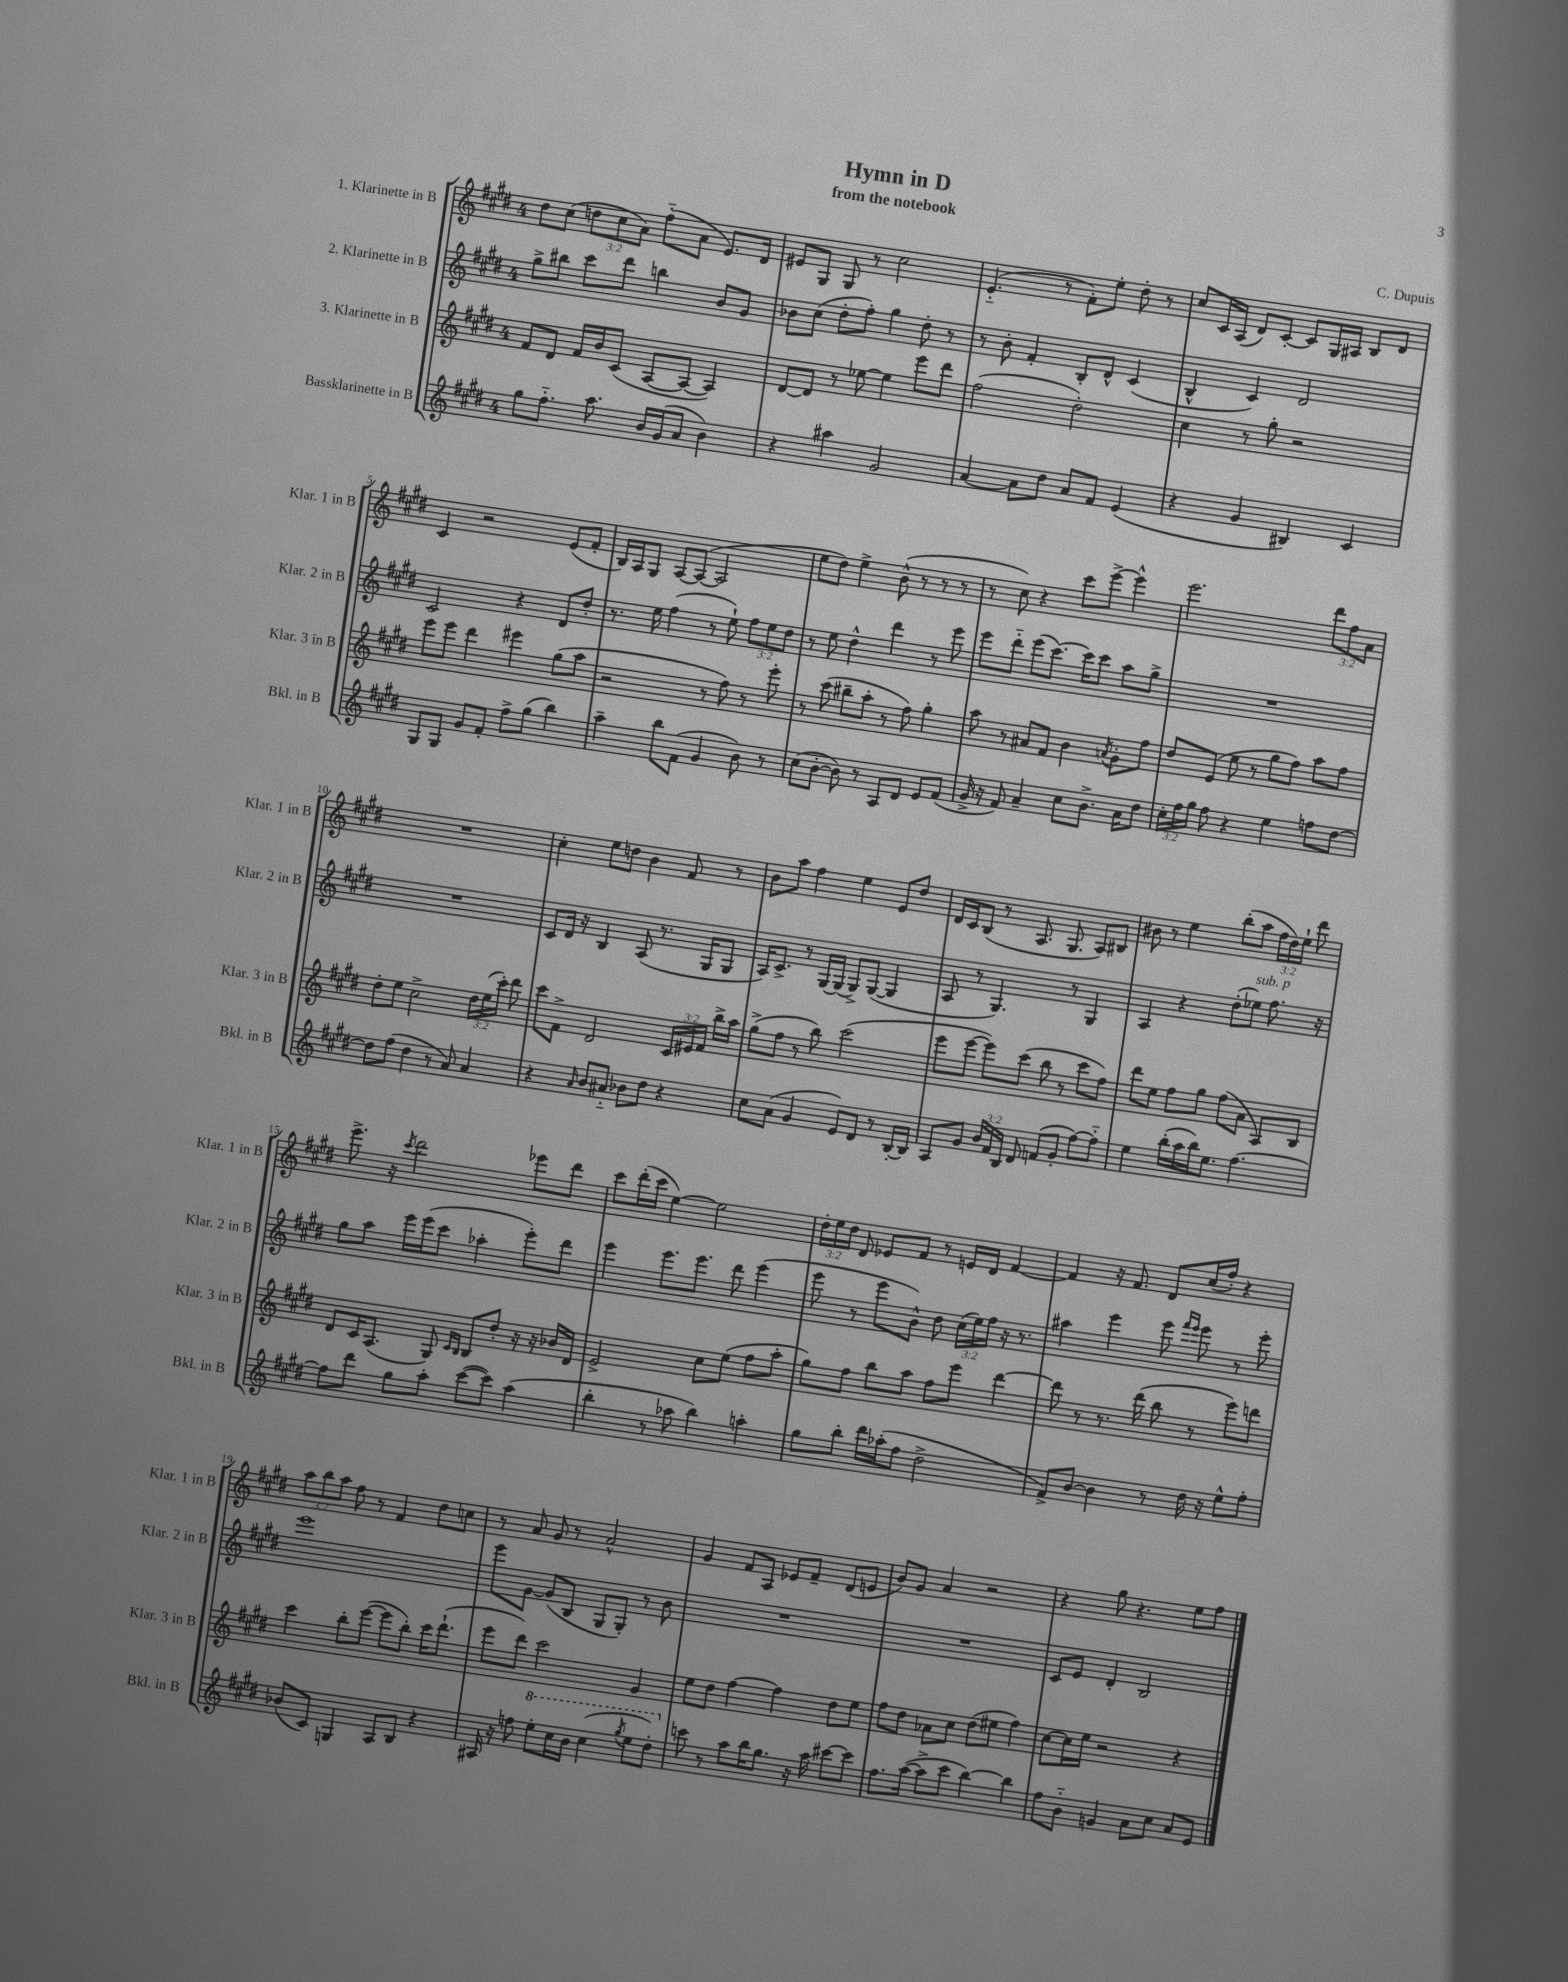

**kern	**kern	**kern	**kern
*staff4	*staff3	*staff2	*staff1
*clefG2	*clefG2	*clefG2	*clefG2
*k[f#c#g#d#]	*k[f#c#g#d#]	*k[f#c#g#d#]	*k[f#c#g#d#]
*M4/4	*M4/4	*M4/4	*M4/4
8gg#	8f#	8gg#^	8dd#
8.ff#'~	8d#	8bb#	(8cc#
.	16f#	8ccc#	12dd
8.aa	16b	.	.
.	.	.	12cc#
.	(8c#	8ddd#	.
.	.	.	12a)
16b	[8A	4bb	(8ff#'~
(16g#	.	.	.
8a	8A_	.	8a
4b)	4A])	8b	8.e)
.	.	8g#	.
.	.	.	16d#
=	=	=	=
4r	[8d#	8b-	8e#
.	8d#]	(8cc#	8G#
4aa#	8r	8dd#'	8G#
.	[8ee-	8ff#')	8r
2g#	4ee-]	4gg#	2cc#
.	8eee	8dd#'	.
.	8ddd#	8r	.
=	=	=	=
[4a	(2ff#	8r	(4.e'~
.	.	8b'	.
8a]	.	4f#'	.
8dd#	.	.	8r
8a	2dd#')	8B'	8f#')
8f#	.	8d#^^	8ee'
(4e	.	(4c#	8dd#'
.	.	.	8r
=	=	=	=
4r	4cc#	4B^^	8cc#
.	.	.	16c#
.	.	.	(16A
4g#	8r	4c#)	8d#)
.	8gg#'	.	[8c#'
4B#)	2r	2d#	8c#]
.	.	.	16G#
.	.	.	16A#
4c#	.	.	8B
.	.	.	8d#
=	=	=	=
8G#	8eee	2c#	4c#
8G#	8eee	.	.
8g#	4ddd#	.	2r
8f#'	.	.	.
8ff#^	4eee#	4r	.
(8gg#	.	.	.
4bb)	(8gg#	8d#	(8e
.	8aa	8dd#'	8f#'
=	=	=	=
4aa~	2r	8.r	16B)
.	.	.	16A
.	.	.	8G#
.	.	16ee	.
8bb	.	(4ff#	[8A
(8f#	.	.	(8A_
4g#	8r	8r	2A]
.	8ff#)	8ee`)	.
8b)	8r	12ff#	.
.	.	12ee	.
8r	8eee'	.	.
.	.	12dd#	.
=	=	=	=
(8cc#	8r	8r	8ee
[8b'	(8ccc#	8ee	8dd#)
8b])	8bb#~	4dd#^^	4ee^
8r	8aa'	.	.
8A	8r	4ddd#	(8b^^
8d#	8ff#)	.	8r
8e	4gg#'	8r	8r
(8f#	.	8eee	8r
=	=	=	=
16g#^	8aa	8eee	8r
16r	.	.	.
8f#)	8r	8ddd#'~	8cc#)
4a~	8a#	(8eee	4r
.	8f#	[8.ccc#)	.
8cc#	4b	.	8ccc#
.	.	16ccc#]	.
8.b^	.	8ccc#	[8eee^
.	8qa	.	.
.	8g#'	8aa	4eee^^]
16a	.	.	.
8dd#	8ff#	8gg#^	.
=	=	=	=
24cc#'	8dd#	1r	2.eee
24ff#	.	.	.
24gg#	.	.	.
8ff#	(8e	.	.
4r	8ee	.	.
.	8r	.	.
4ee	8gg#	.	.
.	8ff#)	.	.
8ff	8aa	.	12ddd#
.	.	.	12ff#
[8dd#	8ff#	.	.
.	.	.	12a
=	=	=	=
8dd#]	8dd#'	1r	1r
(8ff#	8ee	.	.
4dd#	2cc#^	.	.
8r	.	.	.
8a)	.	.	.
4a	24dd#	.	.
.	(24ee	.	.
.	24ccc#')	.	.
.	8ddd#	.	.
=	=	=	=
4r	8ccc#	8c#	4cc#'
.	8f#^	16d#	.
.	.	16r	.
16qqa	.	.	.
8b	2d#	4B	8ee
8a#'~	.	.	8dd
8b-	.	(8A	4b
8dd#	.	8.r	.
4r	24c#	.	8f#
.	24e#	.	.
.	.	16G#	.
.	24f#	.	.
.	16bb^	8G#	8r
.	16aa	.	.
=	=	=	=
8cc#	(8gg#^	16A)	8b
.	.	8.c#^	.
(8a	8ff#	.	8aa
4g#	8r	8r	4ff#
.	8bb)	[16G#	.
.	.	(16G#]	.
8e)	(2ccc#	8G#^)	4ee
8d#	.	([8G#	.
8r	.	4G#]	8e
[16B'	.	.	8dd#
16B]	.	.	.
=	=	=	=
8A	8eee	8A	16d#
.	.	.	16c#
8g#	[8eee	8r	(8B
24b	8eee])	4.G#)	8r
24f#	.	.	.
24B	.	.	.
8d#	(8ccc#	.	8.A
(8f	8bb	.	.
.	.	.	8.G#
8g#'	8r	8r	.
[8ff#)	8ccc#	4G#	8A)
8ff#'~]	8ff#)	.	8B#
=	=	=	=
4ee	8ddd#	4A	8b#
.	8ee	.	8r
(16bb'	8ff#	4r	4ee
16aa	.	.	.
16bb)	8gg#	.	.
8.ee	.	.	.
.	(8ff#	(8dd#'	(8bb'
[4.ff#	8a	8ee-)	8aa
.	8A)	8.ff#	24ff#
.	.	.	24dd#)
.	.	.	24ee`
.	8B	.	8ddd#
.	.	16r	.
=	=	=	=
8ff#]	8d#	8gg#	8.eee^
8ddd#	16c#	8aa	.
.	(8.A	.	16r
.	.	.	8qccc#
8gg#	.	16eee	2ddd#
.	.	(16eee	.
8aa'	8G#)	8ccc#	.
.	16qqc#	.	.
.	16qqB	.	.
([8ccc#	8B	4aa-'	.
8ccc#])	8dd#'	.	.
(4aa	16r	8eee')	8eee-
.	16r	.	.
.	16b-	8ddd#	8ddd#
.	16d#	.	.
=	=	=	=
4bb'	2e^	4eee	8ccc#
.	.	.	(16ddd#'
.	.	.	16ccc#
8r	.	8.eee	[4ee)
8aa-	.	.	.
.	.	8.eee	.
4bb)	8cc#	.	2ee]
.	(8ee	8ddd#	.
4aa'	8ff#	(4eee	.
.	8aa'	.	.
=	=	=	=
8gg#	8gg#)	8eee	24dd#'
.	.	.	24ee
.	.	.	24dd#
8bb'	8ff#	8r	8d#
16ddd#	8bb	8eee	8e-
(16aa-'	.	.	.
8ff#	8aa	8b^^)	8f#
2dd#^	8ff#	8dd#	8r
.	8eee	(24cc#	16e
.	.	24ee)	.
.	.	.	16d#
.	.	24ff#	.
.	[4ddd#	16r	[4f#
.	.	8.r	.
=	=	=	=
8f#^)	8ddd#]	4aa#	4f#]
[8b	8r	.	.
4b]	8.r	4eee	16r
.	.	.	8.f#
.	(16ddd#	.	.
8r	8bb	8eee	8d#
.	.	16qqfff#	.
.	.	16qqeee	.
16dd#	8r	8eee	(16cc#
16r	.	.	16ff#')
8ee^^	8eee)	8r	4r
8ff#'	8ddd	8eee'	.
=	=	=	=
(8b-	4ccc#	1eee	12aa
.	.	.	12bb
8c#)	.	.	.
.	.	.	12aa
4G	8bb'	.	8ff#
.	([8eee	.	8r
8A	8eee]	.	4f#
8B	8bb')	.	.
4r	16ccc#	.	8dd#
.	(8.ddd#`	.	.
.	.	.	8cc
=	=	=	=
16A#	8eee	8eee	8r
16r	.	.	.
8ff	8ddd#)	[8g#	8a
8eee'	2ccc#	(8g#]	8g#
16ccc#	.	8B	8r
16bb	.	.	.
(4ccc#	.	8G#	2a^^
.	.	8G#')	.
8qggg#	.	.	.
8eee	4g#	8r	.
8ddd#')	.	8b	.
=	=	=	=
8ccc	8ee	1r	4g#
8r	8dd#	.	.
8aa	[4ff#	.	8f#
16bb	.	.	8A
8.gg#	.	.	.
.	4ff#]	.	8e-
16r	.	.	8f#~
16aa	.	.	.
[8ccc#	8dd#	.	(8d#
8ccc#]	8ee	.	8e
=	=	=	=
8.ff#	8ff#	1r	8b)
.	8dd#	.	8g#
([16aa	.	.	.
8aa^]	8a-	.	4a
8ccc#	8cc#	.	.
[4bb)	(8dd#	.	2r
.	8ee#	.	.
4bb]	4ff#)	.	.
=	=	=	=
8ff#	[8cc#	8c#	4r
8b'~	16cc#]	8e	.
.	16ee	.	.
4g	2r	4d#'	8gg#
.	.	.	4.r
8a	.	2B	.
8cc#	.	.	.
8a	4r	.	8ee
8e	.	.	8ff#
==	==	==	==
*-	*-	*-	*-
